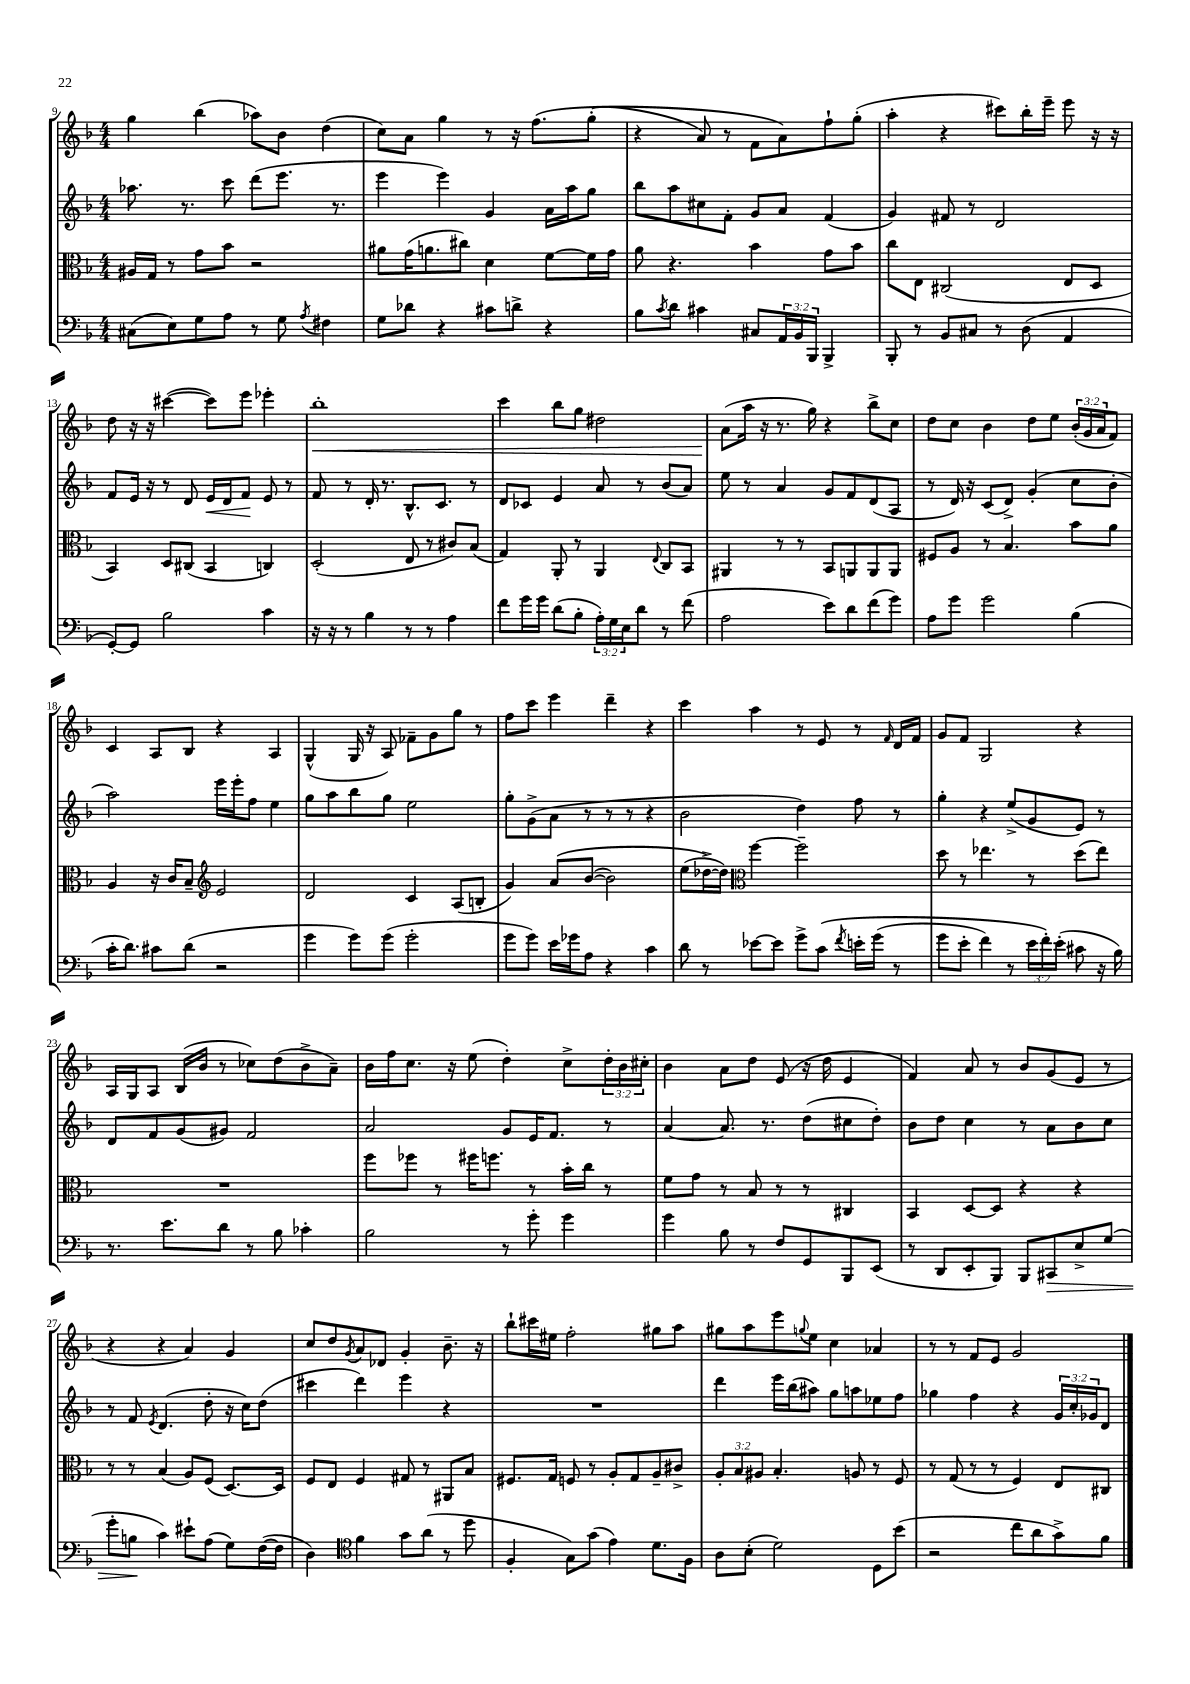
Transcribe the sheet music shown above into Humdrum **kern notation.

**kern	**kern	**kern	**kern
*staff4	*staff3	*staff2	*staff1
*clefF4	*clefC3	*clefG2	*clefG2
*k[b-]	*k[b-]	*k[b-]	*k[b-]
*M4/4	*M4/4	*M4/4	*M4/4
(8C#	16A#	8.aa-	4gg
.	16G	.	.
8E)	8r	.	.
.	.	8.r	.
8G	8g	.	(4bb-
8A	8b-	8ccc	.
8r	2r	(8ddd	8aa-)
8G	.	8.eee	8b-
8qA	.	.	.
4F#	.	.	(4dd
.	.	8.r	.
=	=	=	=
8G	8a#	4eee	8cc)
8d-	(16g	.	8a
.	8.a	.	.
4r	.	4eee)	4gg
.	8cc#)	.	.
8c#	4d	4g	8r
8d^	.	.	16r
.	.	.	&(8.ff
4r	[8f	16a	.
.	.	16aa	.
.	16f]	8gg	(8gg'
.	16g	.	.
=	=	=	=
8B-	8a	8bb-	4r
8qc	.	.	.
8d	4.r	8aa	.
4c#	.	8cc#	8a)
.	.	8f'	8r
8C#	4b-	8g	8f
24AA	.	8a	8a&)
24BB-	.	.	.
24BBB-	.	.	.
4BBB-^	8g	(4f	8ff`
.	8b-	.	(8gg'
=	=	=	=
8BBB-'	8cc	4g)	4aa'
8r	8E	.	.
8BB-	(2C#	8f#	4r
8C#	.	8r	.
8r	.	2d	8ccc#)
(8D	.	.	16bb-'
.	.	.	16eee~
4AA	8E	.	8eee
.	8D	.	16r
.	.	.	16r
=	=	=	=
[8GG')	4BB-)	8f	8dd
8GG]	.	16e	16r
.	.	16r	16r
2B-	8D	8r	([4ccc#
.	(8C#	8d	.
.	4BB-	16e	8ccc#])
.	.	16d	.
.	.	8f	8eee
4c	4C)	8e	4eee-'
.	.	8r	.
=	=	=	=
16r	(2D'	8f	1bb-'
16r	.	.	.
8r	.	8r	.
4B-	.	16d'	.
.	.	8.r	.
8r	8E	8.B-^^	.
8r	8r	.	.
.	.	8.c	.
4A	8c#)	.	.
.	(8B-	8r	.
=	=	=	=
8f	4G)	8d	4ccc
16g	.	8c-	.
16g	.	.	.
(8d	8AA'	4e	8bb-
8B-'	8r	.	8gg
24A')	4AA	8a	2dd#
24G	.	.	.
24E	.	.	.
8d	.	8r	.
.	8qqE	.	.
8r	8C	(8b-	.
(8f	8BB-	8a)	.
=	=	=	=
2A	4AA#	8ee	(8a
.	.	8r	16aa
.	.	.	16r
.	8r	4a	8.r
.	8r	.	.
.	.	.	16gg)
8e)	8BB-	8g	4r
8d	8AA	8f	.
(8f	8AA	(8d	8bb-^
8g)	8AA	8A	8cc
=	=	=	=
8A	8F#	8r	8dd
8g	8A	16d)	8cc
.	.	16r	.
2g	8r	(8c	4b-
.	4.B-	8d^)	.
.	.	(4g'	8dd
.	.	.	8ee
(4B-	8b-	8cc	(24b-'
.	.	.	24g
.	.	.	24a
.	8a	8b-'	8f)
=	=	=	=
16c'	4A	2aa)	4c
8.d)	.	.	.
8c#	16r	.	8A
.	16c	.	.
(8d	8B-~	.	8B-
*	*clefG2	*	*
2r	2e	16eee	4r
.	.	16eee'	.
.	.	8ff	.
.	.	4ee	4A
=	=	=	=
4g	2d	8gg	(4G^^
.	.	8aa	.
8g)	.	8bb-	16G
.	.	.	16r
(8g	.	8gg	8A)
2g'	4c	2ee	8f-~
.	.	.	8g
.	(8A	.	8gg
.	8B'	.	8r
=	=	=	=
8g	4g)	8gg'	8ff
8g)	.	(8g^	8ccc
16e	&(8a	8a	4eee
16g-	.	.	.
8A	([8b-	8r	.
4r	2b-])	8r	4ddd~
.	.	8r	.
4c	.	4r	4r
=	=	=	=
8d	(8ee	2b-	4ccc
8r	[16dd-^&)	.	.
.	16dd-])	.	.
*	*clefC3	*	*
[8e-	[4ff	.	4aa
8e-]	.	.	.
8g^	2ff~]	4dd)	8r
&(8c	.	.	8e
8qf	.	.	.
16e'	.	8ff	8r
(16g	.	.	.
.	.	.	16qqf
8r	.	8r	16d
.	.	.	16f
=	=	=	=
8g	8dd	4gg'	8g
8e'	8r	.	8f
4f)	4.ee-	4r	2G
8r	.	(8ee^	.
24e	8r	8g	.
24f'&)	.	.	.
(24e'	.	.	.
8c#	(8dd	8e)	4r
16r	8ee-)	8r	.
16B-)	.	.	.
=	=	=	=
8.r	1r	8d	16A
.	.	.	16G
.	.	8f	8A
8.e	.	.	.
.	.	(8g	(16B-
.	.	.	16b-
8d	.	8g#)	8r
8r	.	2f	8cc-)
8B-	.	.	(8dd
4c-'	.	.	8b-^
.	.	.	8a~)
=	=	=	=
2B-	8ff	2a	16b-
.	.	.	16ff
.	8ff-	.	8.cc
.	8r	.	.
.	.	.	16r
.	16ff#	.	(8ee
.	8.ff	.	.
8r	.	8g	4dd')
8g'	8r	16e	.
.	.	8.f	.
4g	16b-'	.	8cc^
.	16cc	.	.
.	8r	8r	24dd'
.	.	.	24b-
.	.	.	24cc#'
=	=	=	=
4g	8f	[4a	4b-
.	8g	.	.
8B-	8r	8.a]	8a
8r	8B-	.	8dd
.	.	8.r	.
8F	8r	.	(8e
8GG	8r	(8dd	16r
.	.	.	16dd
8BBB-	4C#	8cc#	4e
(8EE	.	8dd')	.
=	=	=	=
8r	4BB-	8b-	4f)
8DD	.	8dd	.
8EE'	[8D	4cc	8a
8BBB-)	8D]	.	8r
8BBB-	4r	8r	8b-
8CC#	.	8a	(8g
8E^	4r	8b-	8e
(8G	.	8cc	8r
=	=	=	=
8g'	8r	8r	4r
8B	8r	8f	.
.	.	8qe	.
4c)	(4B-	(4.d	4r
8e#`	8A)	.	4a)
(8A	(8F	8dd'	.
8G)	[8.D)	16r	4g
.	.	16cc)	.
([16F	.	(8dd	.
16F]	16D]	.	.
=	=	=	=
4D)	8F	4ccc#	8cc
.	8E	.	8dd
*clefC4	*	*	*
.	.	.	8qg
4f	4F	4ddd)	8a
.	.	.	8d-
8g	8G#	4eee	4g'
(8a	8r	.	.
8r	8AA#	4r	8.b-~
8dd	8B-	.	.
.	.	.	16r
=	=	=	=
4F'	8.F#	1r	8bb-`
.	.	.	16ccc#
.	16G	.	16ee#
8G)	8F	.	2ff'
(8g	8r	.	.
4e)	8A'	.	.
.	8G	.	.
8.d	8A~	.	8gg#
.	8c#^	.	8aa
16F	.	.	.
=	=	=	=
8A	12A'	4ddd	8gg#
.	12B-	.	.
(8B-'	.	.	8aa
.	12A#	.	.
2d)	4.B-'	16eee	8eee
.	.	(16bb-	.
.	.	.	8qqgg
.	.	8aa#)	8ee
.	.	8gg	4cc
.	8A	8aa	.
8D	8r	8ee-	4a-
(8b-	8F	8ff	.
=	=	=	=
2r	8r	4gg-	8r
.	(8G	.	8r
.	8r	4ff	8f
.	8r	.	8e
8cc	4F)	4r	2g
8a	.	.	.
8g^)	8E	24g	.
.	.	24cc'	.
.	.	24g-	.
8f	8C#	8d	.
==	==	==	==
*-	*-	*-	*-
